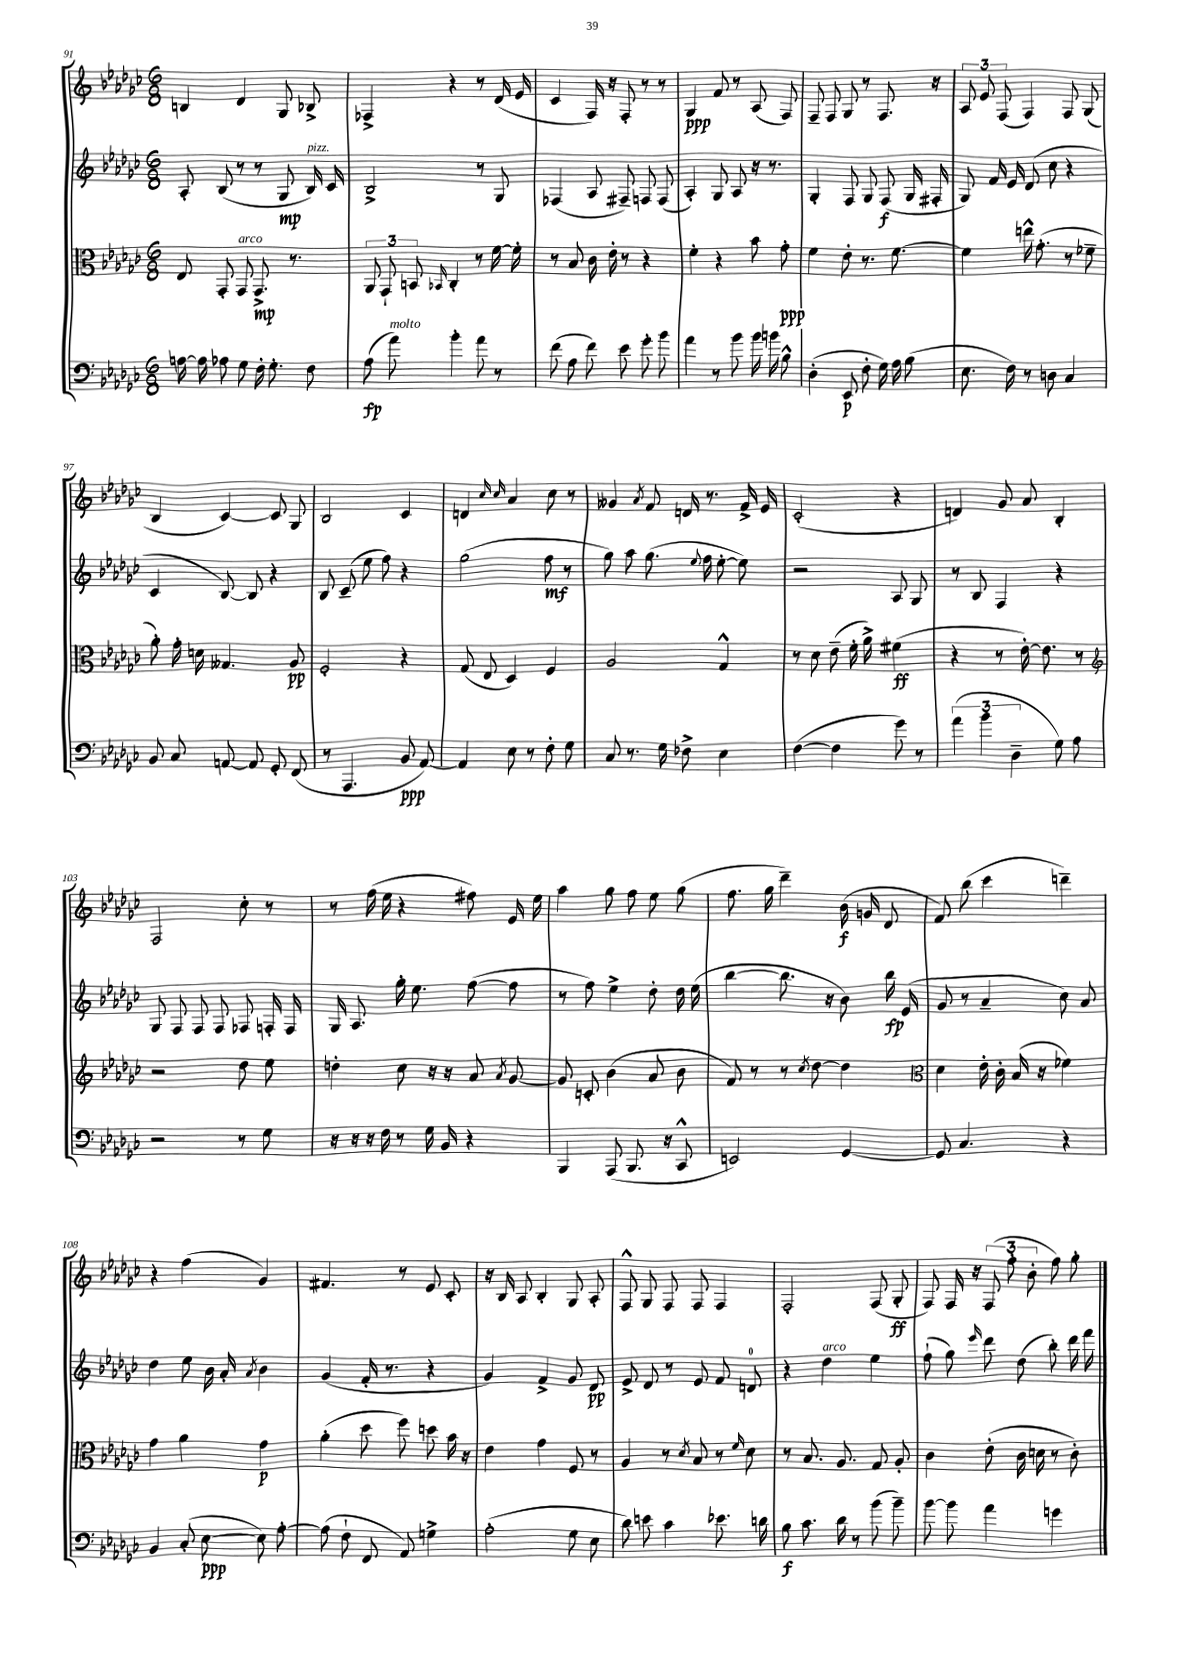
<<
\new StaffGroup <<
\new Staff = "s0" {
    \clef treble \key ges \major \numericTimeSignature \time 6/8
    \autoBeamOff b4 des'4 ges8 bes8-> |
    fes4-> r4 r8 des'16( ees'16 |
    ces'4 f16) r16 f8-. r8 r8 |
    ges4\ppp f'8 r8 aes8( f8) |
    f8-- f8 ges8 r8 f8. r16 |
    \tuplet 3/2 { aes8 ees'8 f8( } f4) f8 ges8( |
    bes4 ces'4~) ces'8 ges8 |
    bes2 ces'4 |
    d'4 \grace { ces''16 ces''16 } aes'4 ces''8 r8 |
    geses'4 \acciaccatura { aes'8 } f'8 d'16 r8. f'16-> ees'16 |
    ces'2-.( r4 |
    d'4) ges'8 aes'8 bes4-. |
    f2 ces''8-. r8 |
    r8 f''16( ees''16 r4 fis''8) ees'16 ees''16 |
    aes''4 ges''8 f''8 ees''8 ges''8( |
    f''8. ges''16 des'''4--) bes'16\f( g'16 des'8 |
    f'8) bes''8( ces'''4 d'''4--) |
    r4 f''4( ges'4) |
    fis'4. r8 ees'8 ces'8-. |
    r16 bes16 aes8 bes4-. ges8 aes8-. |
    f8-^ ges8 f8 f8 f4 |
    f2-. f8( ges8-.\ff |
    f8) f16 r16 \tuplet 3/2 { f8( f''8-. bes'8-. } f''8) ges''8-. \bar "|." |
}
\new Staff = "s1" {
    \clef treble \key ges \major \numericTimeSignature \time 6/8
    \autoBeamOff aes8-. bes8( r8 r8 ges8\mp bes16^\markup { \italic "pizz." }) ces'16 |
    bes2-> r8 ges8 |
    fes4( aes8 fis8--) f8 f8( |
    aes4-.) ges8 aes8 r16 r8. |
    ges4-. f8 ges8 f8\f( ges16 fis16-. |
    ges8) f'16 ees'16 des'8( ces''8 r4 |
    ces'4 bes8~) bes8 r4 |
    bes8 ces'8--( ees''8 f''8) r4 |
    ges''2( f''8\mf r8 |
    ges''8) aes''8 ges''8.( \appoggiatura { ees''8 } f''16 ees''8~-. ees''8) |
    r2 aes8 ges8 |
    r8 bes8 f4 r4 |
    ges8 f8 f8 f8 fes8 f16-. f16 |
    ges16 aes8. ges''16-. ees''8. f''8~( f''8 |
    r8 f''8) ees''4-> des''8-. des''16 ees''16( |
    bes''4~ bes''8. r16 bes'8) bes''16\fp ees'16( |
    ges'8 r8 aes'4-- ces''8) aes'8 |
    des''4 ees''8 bes'16 aes'16-. \acciaccatura { aes'8 } bes'4 |
    ges'4( f'16-. r8. r4 |
    ges'4) f'4-> ges'8 des'8\pp |
    ees'8-> des'8 r8 ees'8 f'8 d'8-0 |
    r4 des''4^\markup { \italic "arco" } ees''4 |
    f''8-!( ges''8) \grace { ees'''16 } des'''8 des''8( bes''8-.) des'''16 f'''16 \bar "|." |
}
\new Staff = "s2" {
    \clef alto \key ges \major \numericTimeSignature \time 6/8
    \autoBeamOff ees8 ges,8-. ges,8^\markup { \italic "arco" } ges,8.->\mp r8. |
    \tuplet 3/2 { aes,8 ges,8-! b,8 } \grace { bes,16 } ces4-. r8 f'16~ f'16-. |
    r8 bes8 ces'16 ees'16-. r8 r4 |
    f'4-. r4 bes'8 ges'8-.\ppp |
    f'4 ees'8-. r8. f'8.~ |
    f'4 e''16-^ ges'8.-.( r8 fes'8-- |
    aes'8-.) ges'16-. d'16 geses4. aes8\pp |
    f2-. r4 |
    ges8( ees8 des4) f4 |
    aes2 ges4-^ |
    r8 des'8 ees'8--( f'16-. aes'16->) fis'4\ff( |
    r4 r8 ees'16~-.) ees'8. r8 |
    \clef treble r2 des''8 ees''8 |
    d''4-. ces''8 r16 r16 aes'8 \acciaccatura { aes'8 } ges'8~ |
    ges'8 c'8-. bes'4( aes'8 bes'8 |
    f'8) r8 r8 \acciaccatura { ces''8 } des''8~ des''4 |
    \clef alto des'4 ees'16-. ces'16-. bes16( r16 fes'4) |
    ges'4 aes'4 ges'4\p |
    aes'4-.( des''8 f''8) d''8 bes'16 r16 |
    ees'4 ges'4 f8 r8 |
    aes4 r8 \acciaccatura { des'8 } bes8 r8 \grace { f'16 } des'8 |
    r8 bes8. aes8. ges8 aes8-. |
    ces'4 ees'8-.( ces'16 d'16 r8 ces'8-.) \bar "|." |
}
\new Staff = "s3" {
    \clef bass \key ges \major \numericTimeSignature \time 6/8
    \autoBeamOff a16~ a16 aes8 ges8 f16-. ges8.-. f8 |
    aes8\fp( aes'8^\markup { \italic "molto" }) bes'4-. aes'8 r8 |
    f'8( aes8 f'8) ees'8 ges'8-. bes'8 |
    aes'4 r8 bes'8 bes'16 b'16 bes8-^ |
    des4-.( ees,8\p f8-. ges16) aes16 bes8( |
    ees8. f16) r8 d8 ces4 |
    bes,8 ces8 a,8~ a,8 ges,8-. f,8( |
    r8 aes,,4. bes,8\ppp aes,8~) |
    aes,4 ees8 r8 f8-. ges8 |
    ces8 r8. ges16 fes8-> ees4 |
    f4~( f4 ges'8) r8 |
    \tuplet 3/2 { aes'4( bes'4 des4-- } ges8) aes8 |
    r2 r8 ges8 |
    r16 r16 r16 f16 r8 ges16 bes,16 r4 |
    bes,,4 aes,,8( bes,,8. r16 ces,8-^ |
    e,2) ges,4~ |
    ges,8 ces4. r4 |
    bes,4 ces8-.( ees8~\ppp ees8) aes8~-. |
    aes8( f8-! f,8 aes,8) g4-> |
    aes2-.( ges8 ees8 |
    des'8) e'8 ces'4 ees'8. d'16 |
    bes8\f ces'8. des'16 r8 bes'8( bes'8--) |
    bes'8~ bes'8 aes'4 g'4 \bar "|." |
}
>>
>>
\layout { \context { \Score currentBarNumber = #91 } }
